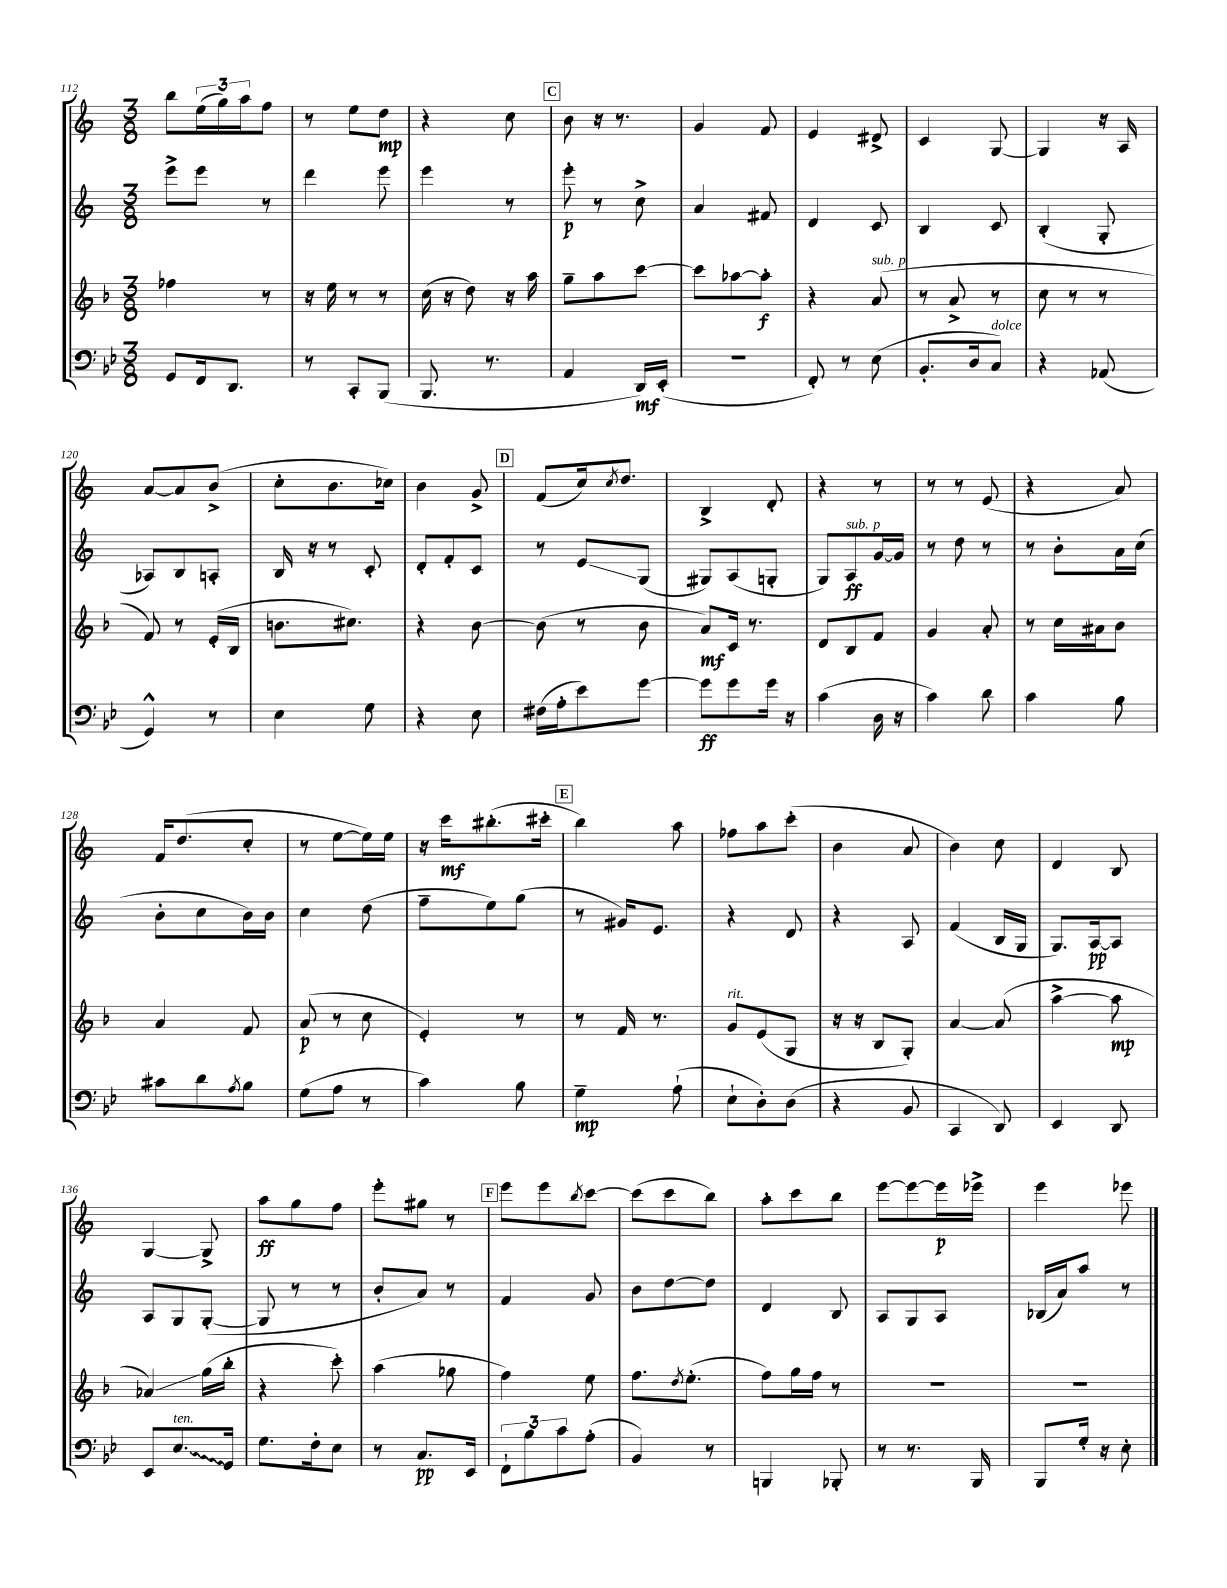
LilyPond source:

<<
\new StaffGroup <<
\new Staff = "s0" {
    \clef treble \key c \major \numericTimeSignature \time 3/8
    b''8 \tuplet 3/2 { e''16( g''16) a''16 } f''8 |
    r8 e''8 d''8\mp |
    r4 c''8 |
    \mark \markup { \box "C" } b'8 r16 r8. |
    g'4 f'8 |
    e'4 dis'8-> |
    c'4 g8~ |
    g4 r16 a16 |
    a'8~ a'8 b'8->( |
    c''8-. b'8. ces''16) |
    b'4 g'8-> |
    \mark \markup { \box "D" } f'8( c''16) \acciaccatura { c''8 } d''8. |
    b4-> d'8-. |
    r4 r8 |
    r8 r8 e'8( |
    r4 a'8) |
    f'16 d''8.( c''8-. |
    r8 e''8~ e''16) e''16 |
    r16 c'''16\mf bis''8.-.( cis'''16-. |
    \mark \markup { \box "E" } b''4) a''8 |
    fes''8 a''8 c'''8-.( |
    b'4 a'8 |
    b'4) c''8 |
    d'4 b8 |
    g4~ g8-> |
    a''8\ff g''8 f''8 |
    e'''8-. gis''8 r8 |
    \mark \markup { \box "F" } e'''8 e'''8 \acciaccatura { b''8 } c'''8~ |
    c'''8( c'''8 b''8) |
    a''8-. c'''8 b''8 |
    e'''8~ e'''8~ e'''16\p ees'''16-> |
    e'''4 ees'''8 \bar "|." |
}
\new Staff = "s1" {
    \clef treble \key c \major \numericTimeSignature \time 3/8
    e'''8-> e'''8 r8 |
    d'''4 e'''8 |
    e'''4 r8 |
    \mark \markup { \box "C" } e'''8-.\p r8 c''8-> |
    a'4 fis'8 |
    d'4 c'8 |
    b4 c'8 |
    b4-.( g8-. |
    aes8) b8 a8-. |
    b16 r16 r8 c'8-. |
    d'8-. f'8-. c'8 |
    \mark \markup { \box "D" } r8 e'8\glissando g8( |
    gis8) a8( g8-. |
    g8) a8\ff^\markup { \italic "sub. p" } g'16~ g'16 |
    r8 d''8 r8 |
    r8 b'8-. a'16 c''16( |
    b'8-. c''8 b'16) b'16 |
    c''4 d''8( |
    f''8-- e''8) g''8( |
    \mark \markup { \box "E" } r8 gis'16) e'8. |
    r4 d'8 |
    r4 a8 |
    f'4( b16 g16 |
    g8.) a16~\pp a8 |
    a8 g8 g8~-.( |
    g8 r8 r8 |
    b'8-. a'8) r8 |
    \mark \markup { \box "F" } f'4 g'8 |
    b'8 d''8~ d''8 |
    d'4 b8 |
    a8 g8 a8 |
    bes16( a'16) a''8 r8 \bar "|." |
}
\new Staff = "s2" {
    \clef treble \key f \major \numericTimeSignature \time 3/8
    fes''4 r8 |
    r16 e''16 r8 r8 |
    c''16( r16 d''8) r16 a''16 |
    \mark \markup { \box "C" } g''8-- a''8 c'''8~ |
    c'''8 aes''8~ aes''8-.\f |
    r4 a'8^\markup { \italic "sub. p" }( |
    r8 a'8-> r8 |
    c''8 r8 r8 |
    f'8) r8 e'16-.( bes16 |
    b'8. cis''8.) |
    r4 bes'8~ |
    \mark \markup { \box "D" } bes'8( r8 bes'8 |
    a'8\mf) c'16 r8. |
    d'8 bes8 f'8 |
    g'4 a'8-. |
    r8 c''16 ais'16 bes'8 |
    a'4 f'8 |
    a'8\p( r8 c''8 |
    e'4-.) r8 |
    \mark \markup { \box "E" } r8 f'16 r8. |
    g'8^\markup { \italic "rit." } e'8( g8 |
    r16 r16 bes8 g8-.) |
    a'4~ a'8( |
    a''4~-> a''8\mp |
    aes'4\glissando) g''16( bes''16-. |
    r4 c'''8-.) |
    a''4( ges''8 |
    \mark \markup { \box "F" } f''4) e''8 |
    f''8. \acciaccatura { d''8 } e''8.-.( |
    f''8) g''16 f''16 r8 |
    R4. |
    R4. \bar "|." |
}
\new Staff = "s3" {
    \clef bass \key bes \major \numericTimeSignature \time 3/8
    g,8 f,16 d,8. |
    r8 c,8-. bes,,8( |
    bes,,8. r8. |
    \mark \markup { \box "C" } a,4 d,16\mf) ees,16-.( |
    R4. |
    f,8-.) r8 ees8( |
    bes,8.-. d16 c8^\markup { \italic "dolce" }) |
    r4 aes,8( |
    g,4-^) r8 |
    ees4 g8 |
    r4 ees8 |
    \mark \markup { \box "D" } fis16( a16-. ees'8) g'8~ |
    g'8\ff g'8 g'16 r16 |
    c'4( d16 r16 |
    c'4) d'8 |
    c'4 bes8 |
    cis'8 d'8 \acciaccatura { a8 } bes8 |
    g8( a8 r8 |
    c'4) bes8 |
    \mark \markup { \box "E" } g4--\mp a8-!( |
    ees8-! d8-.) d8( |
    r4 bes,8 |
    c,4 d,8) |
    ees,4 d,8 |
    ees,8 \once \override Glissando.style = #'zigzag ees8.\glissando^\markup { \italic "ten." } g,16 |
    g8. f16-. ees8 |
    r8 c8.\pp ees,16 |
    \mark \markup { \box "F" } \tuplet 3/2 { f,8-! bes8 c'8 } a8-.( |
    bes,4) r8 |
    b,,4 bes,,8-. |
    r8 r8. bes,,16 |
    bes,,8 g16-. r16 ees8-. \bar "|." |
}
>>
>>
\layout { \context { \Score currentBarNumber = #112 } }
